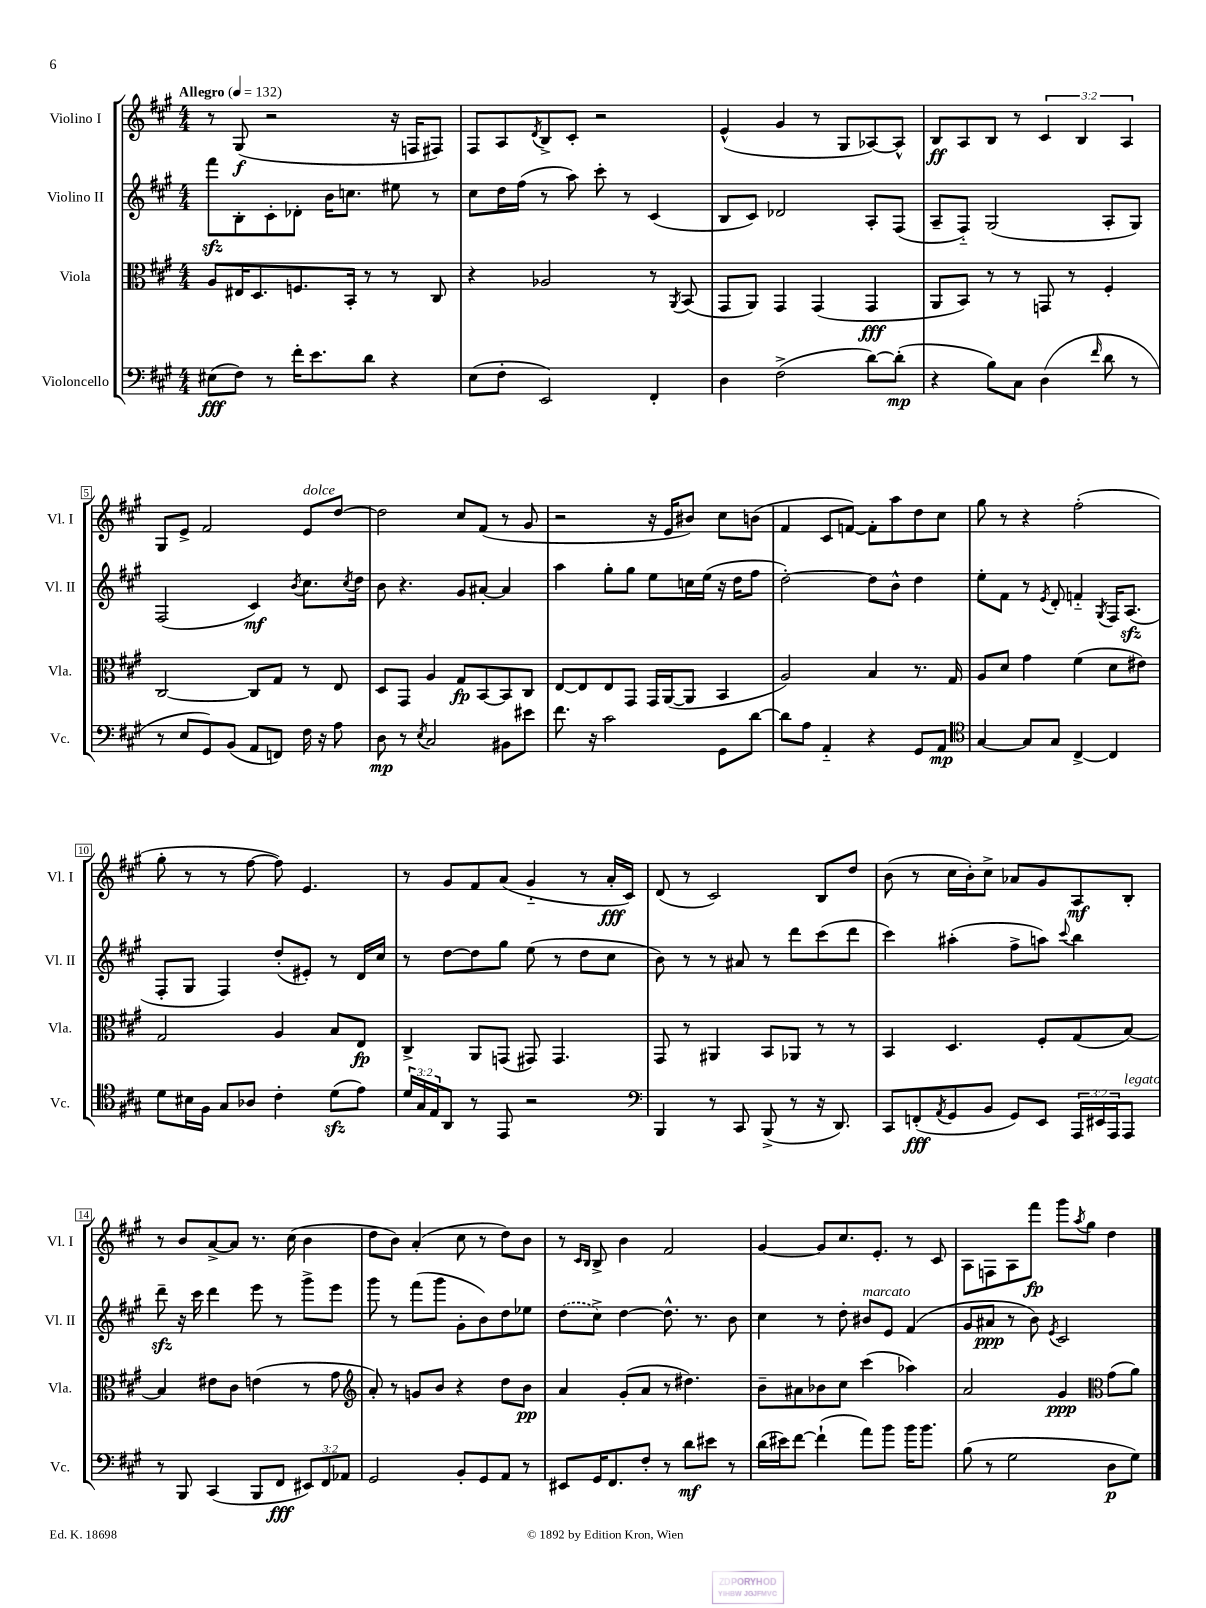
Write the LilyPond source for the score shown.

<<
\new StaffGroup <<
\new Staff = "s0" \with { instrumentName = "Violino I" shortInstrumentName = "Vl. I" } {
    \clef treble \key a \major \numericTimeSignature \time 4/4 \override Staff.TupletNumber.text = #tuplet-number::calc-fraction-text \tempo "Allegro" 4 = 132
    r8 gis8\f( r2 r16 f16 fis8) |
    fis8 a8 \acciaccatura { d'8 } b8-> cis'8-. r2 |
    e'4-^( gis'4 r8 gis8 aes8~) aes8-^ |
    b8\ff a8 b8 r8 \tuplet 3/2 { cis'4 b4 a4 } |
    gis8 e'8-> fis'2 e'8^\markup { \italic "dolce" } d''8~ |
    d''2 cis''8 fis'8( r8 gis'8 |
    r2 r16 e'16 bis'8) cis''8 b'8( |
    fis'4 cis'8 f'8~) f'8-. a''8 d''8 cis''8 |
    gis''8 r8 r4 fis''2-.( |
    gis''8-. r8 r8 fis''8~ fis''8) e'4. |
    r8 gis'8 fis'8 a'8( gis'4-_ r8 a'16-.\fff cis'16) |
    d'8( r8 cis'2) b8 d''8 |
    b'8( r8 cis''16 b'16-.) cis''8-> aes'8 gis'8 a8\mf b8-. |
    r8 b'8 a'8~-> a'8 r8. cis''16( b'4 |
    d''8 b'8) a'4-.( cis''8 r8 d''8) b'8 |
    r8 \grace { cis'16 b16 } b8-> b'4 fis'2 |
    gis'4~ gis'8 cis''8. e'8.-. r8 cis'8 |
    a8 f8 a8 fis'''8\fp gis'''8 \acciaccatura { a''8 } gis''8 d''4 \bar "|." |
}
\new Staff = "s1" \with { instrumentName = "Violino II" shortInstrumentName = "Vl. II" } {
    \clef treble \key a \major \numericTimeSignature \time 4/4
    fis'''8\sfz b8-. cis'8-. des'8-. b'16 c''8. eis''8 r8 |
    cis''8 d''16 fis''16( r8 a''8) cis'''8-. r8 cis'4( |
    b8 cis'8) des'2 a8-. fis8( |
    a8-- fis8-_) gis2( a8-. gis8) |
    fis2( cis'4\mf) \acciaccatura { b'8 } cis''8. \acciaccatura { cis''8 } d''16 |
    b'8 r4. gis'8 ais'8~-. ais'4 |
    a''4 gis''8-. gis''8 e''8 c''16 e''16( r16 d''16 fis''8 |
    d''2~-.) d''8 b'8-^ d''4 |
    e''8-. fis'8 r8 \acciaccatura { e'8 } d'8-. f'4-_ \acciaccatura { gis8 } fis16 a8.\sfz( |
    fis8-. gis8 fis4) d''8-.( eis'8-.) r8 d'16 cis''16 |
    r8 d''8~ d''8 gis''8 e''8( r8 d''8 cis''8 |
    b'8) r8 r8 ais'8 r8 d'''8 cis'''8( d'''8 |
    cis'''4) ais''4-.( fis''8-> a''8) \appoggiatura { cis'''8 } b''4 |
    d'''8--\sfz r16 cis'''16 d'''4 e'''8 r8 gis'''8-> e'''8 |
    gis'''8 r8 fis'''8( gis'''8 gis'8-. b'8) d''8 ees''8 |
    \once \slurDashed d''8( cis''8->) d''4~ d''8.-^ r8. b'8 |
    cis''4 r8 d''8-. bis'8^\markup { \italic "marcato" } e'8 fis'4( |
    gis'8 ais'8\ppp r8 b'8) \acciaccatura { e'8 } cis'2 \bar "|." |
}
\new Staff = "s2" \with { instrumentName = "Viola" shortInstrumentName = "Vla." } {
    \clef alto \key a \major \numericTimeSignature \time 4/4
    a8 eis16 d8. f8. b,16-. r8 r8 cis8 |
    r4 aes2 r8 \acciaccatura { a,8 } b,8( |
    gis,8 a,8) gis,4 gis,4( gis,4\fff |
    a,8 b,8) r8 r8 g,8 r8 fis4-. |
    cis2~ cis8 gis8 r8 e8 |
    d8 gis,8 a4 gis8\fp b,8~ b,8 cis8 |
    e8~ e8 e8 gis,8 gis,16 a,16~( a,8 b,4 |
    a2) b4 r8. gis16 |
    a8 d'8 gis'4 fis'4( d'8 eis'8) |
    gis2 a4 b8 e8\fp |
    cis4-> a,8 g,8( gis,8) gis,4. |
    gis,8 r8 ais,4 b,8 aes,8 r8 r8 |
    b,4 d4. fis8-. gis8( b8~) |
    b4 eis'8 cis'8 e'4( r8 gis'8 |
    \clef treble a'8-.) r8 g'8 b'8 r4 d''8 b'8\pp |
    a'4 gis'8-.( a'8 r8 dis''4.) |
    b'8-- ais'8 bes'8 cis''8 cis'''4( aes''4) |
    a'2 gis'4\ppp \clef alto gis'8( a'8) \bar "|." |
}
\new Staff = "s3" \with { instrumentName = "Violoncello" shortInstrumentName = "Vc." } {
    \clef bass \key a \major \numericTimeSignature \time 4/4 \override Staff.TupletNumber.text = #tuplet-number::calc-fraction-text
    eis8\fff( fis8) r8 fis'16-. e'8. d'8 r4 |
    e8( fis8-. e,2) fis,4-. |
    d4 fis2->( d'8~) d'8-.\mp( |
    r4 b8) cis8 d4( \grace { fis'16 } d'8 r8 |
    r8 e8 gis,8) b,8( a,8 f,8) fis16 r16 a8 |
    d8\mp r8 \acciaccatura { e8 } cis2 bis,8 eis'8 |
    fis'8. r16 cis'2 gis,8 d'8~ |
    d'8 a8 a,4-_ r4 gis,8 a,8\mp |
    \clef tenor gis4~ gis8 gis8 cis4~-> cis4 |
    d'8 bis16 fis16 gis8 aes8 cis'4-. d'8\sfz( e'8) |
    \tuplet 3/2 { d'16 gis16 e16 } a,8 r8 e,8 r2 |
    \clef bass b,,4 r8 cis,8 b,,8->( r8 r16 d,8.) |
    cis,8 f,8-.\fff( \acciaccatura { a,8 } gis,8 b,8 gis,8) e,8 \tuplet 3/2 { a,,16 eis,16 a,,16 } a,,8^\markup { \italic "legato" } |
    r8 b,,8 cis,4( b,,8 fis,8\fff \tuplet 3/2 { eis,8) fis,8 aes,8 } |
    gis,2 b,8-. gis,8 a,8 r8 |
    eis,8 gis,16 fis,8. fis8-. r8 d'8\mf eis'8 r8 |
    d'16( eis'16) fis'8~ fis'4-!( a'8) b'8 b'16 b'8. |
    b8( r8 gis2 d8\p gis8) \bar "|." |
}
>>
>>
\layout { \context { \Score \override BarNumber.stencil = #(make-stencil-boxer 0.1 0.3 ly:text-interface::print) } }
